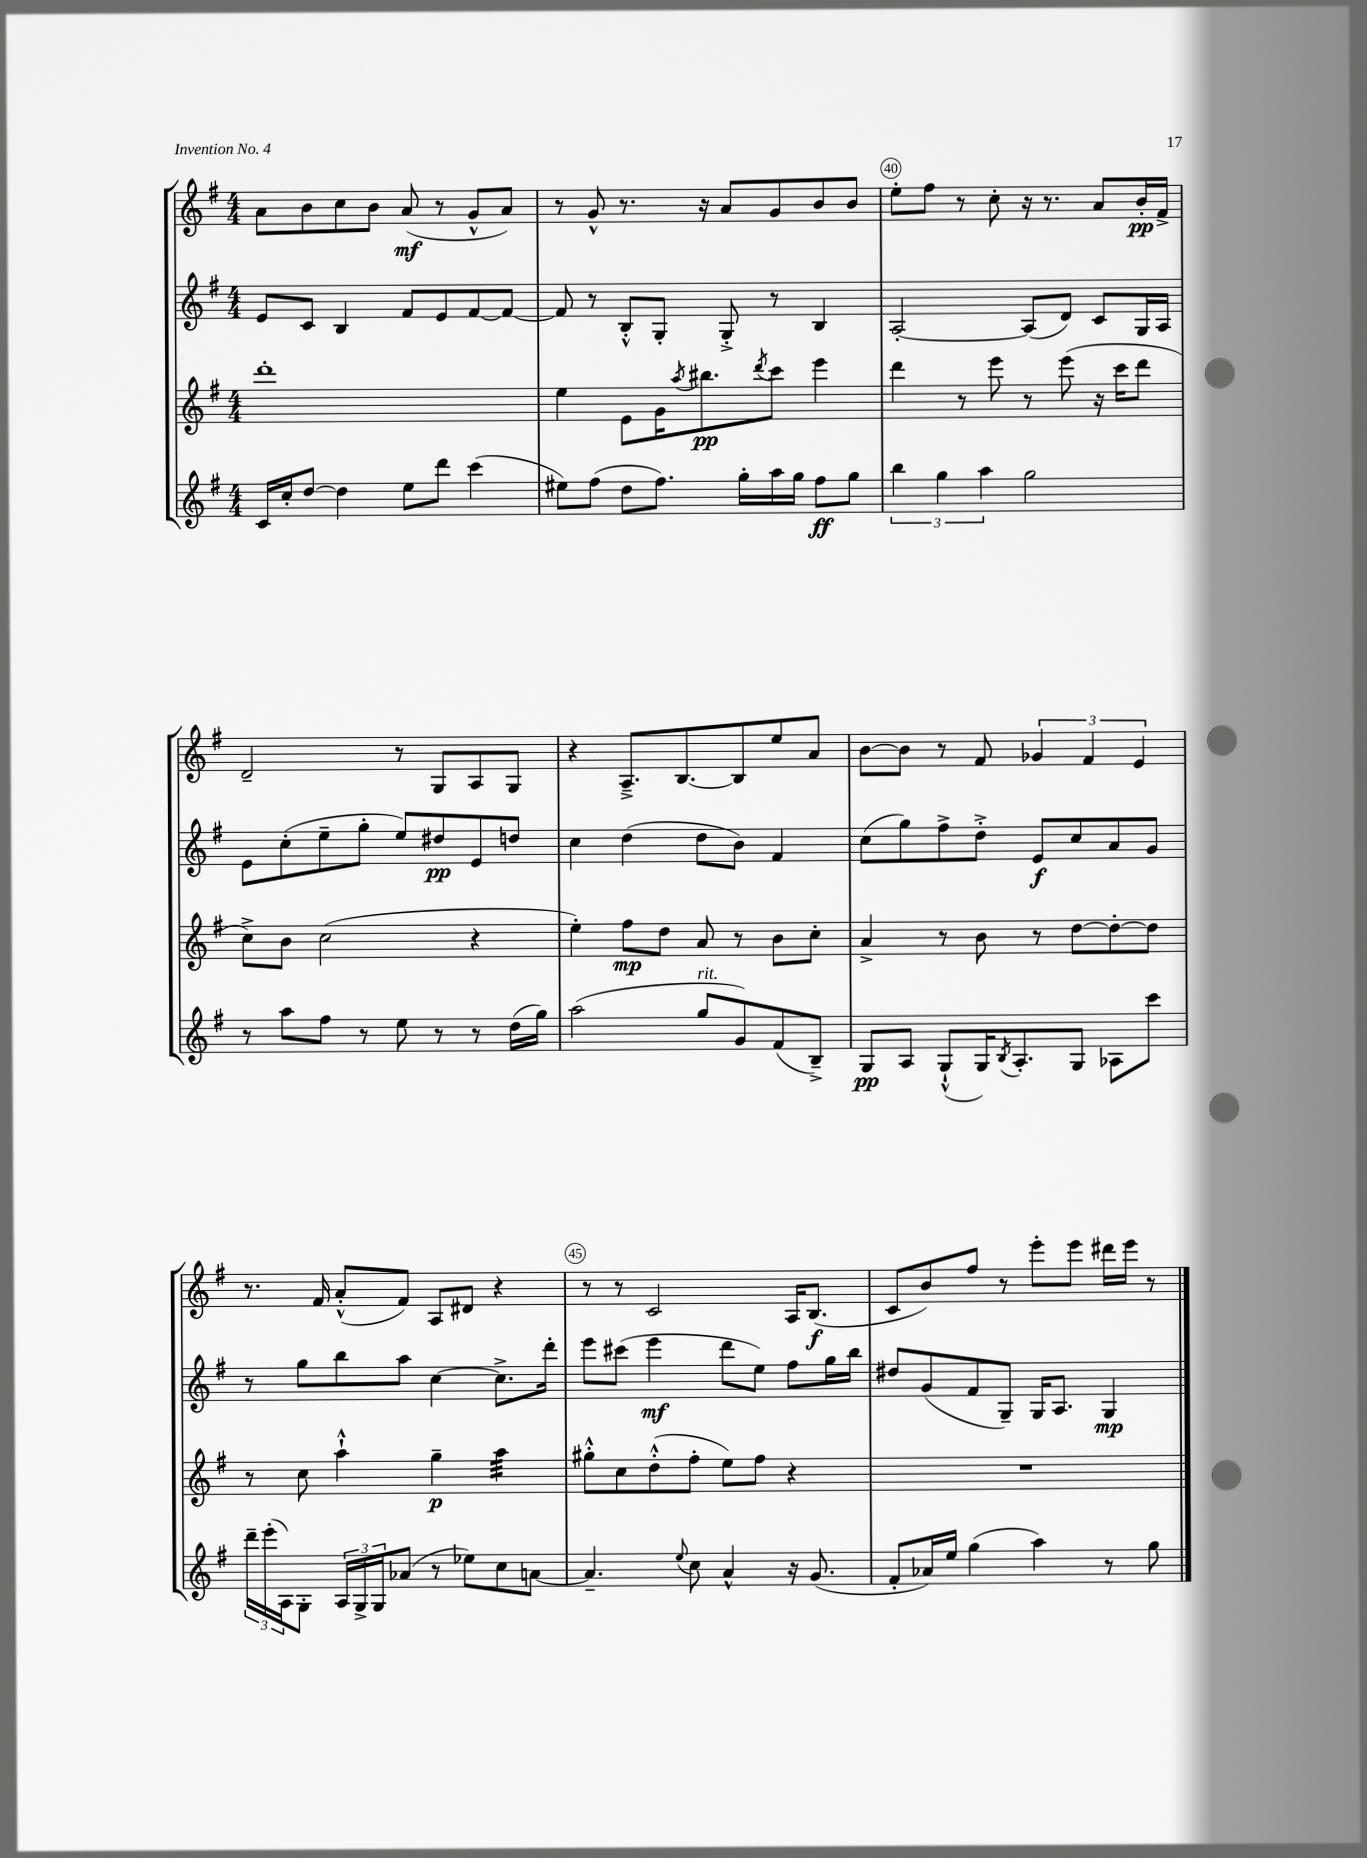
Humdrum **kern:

**kern	**kern	**kern	**kern
*staff4	*staff3	*staff2	*staff1
*clefG2	*clefG2	*clefG2	*clefG2
*k[f#]	*k[f#]	*k[f#]	*k[f#]
*M4/4	*M4/4	*M4/4	*M4/4
16c	1ddd'	8e	8a
16cc'	.	.	.
[8dd	.	8c	8b
4dd]	.	4B	8cc
.	.	.	8b
8ee	.	8f#	(8a
8ddd	.	8e	8r
(4ccc	.	[8f#	8g^^
.	.	8f#_	8a)
=	=	=	=
8ee#)	4ee	8f#]	8r
(8ff#	.	8r	8g^^
8dd	8e	8B'^^	8.r
8.ff#)	16g	8G'	.
.	8qaa	.	.
.	8.bb#	.	16r
.	.	8G'^	8a
16gg'	.	.	.
.	8qddd	.	.
16aa	8ccc	8r	8g
16gg	.	.	.
8ff#	4eee	4B	8b
8gg	.	.	8b
=	=	=	=
6bb	4ddd	[2A'	8ee'
.	.	.	8ff#
6gg	.	.	.
.	8r	.	8r
6aa	.	.	.
.	8eee	.	8cc'
2gg	8r	(8A]	16r
.	.	.	8.r
.	(8eee	8d)	.
.	16r	8c	8a
.	16ccc	.	.
.	8ddd	16G	16b'
.	.	16A	16f#^
=	=	=	=
8r	8cc^)	8e	2d~
8aa	8b	(8cc'	.
8ff#	(2cc	8ee~	.
8r	.	8gg'	.
8ee	.	8ee)	8r
8r	.	8dd#	8G
8r	4r	8e	8A
(16dd	.	8dd	8G
16gg)	.	.	.
=	=	=	=
(2aa	4ee')	4cc	4r
.	8ff#	(4dd	8.A~^
.	8dd	.	.
.	.	.	[8.B
8gg	8a	8dd	.
8g)	8r	8b)	8B]
(8f#	8b	4f#	8ee
8B~^)	8cc'	.	8a
=	=	=	=
8G	4a^	(8cc	[8b
8A	.	8gg)	8b]
(8G`^^	8r	8ff#^	8r
16G)	8b	8dd'^	8f#
8qB	.	.	.
8.A'	.	.	.
.	8r	8e	6g-
8G	[8dd	8cc	.
.	.	.	6f#
8A-	8dd'_	8a	.
.	.	.	6e
8ccc	8dd]	8g	.
=	=	=	=
24ddd~	8r	8r	8.r
(24eee'	.	.	.
24A)	.	.	.
8G'	8cc	8gg	.
.	.	.	16f#
24A	4aa`^^	8bb	(8a'^^
24G^	.	.	.
24G	.	.	.
(8a-	.	8aa	8f#)
8r	4gg~	[4cc	8A
8ee-)	.	.	8d#
8cc	4aa	8.cc^]	4r
[8a	.	.	.
.	.	16ddd'	.
=	=	=	=
4.a~]	8gg#'^^	8eee	8r
.	8cc	(8ccc#	8r
.	(8dd'^^	4eee	2c
8qqee	.	.	.
8cc	8ff#'	.	.
4a^^	8ee)	8ddd	.
.	8ff#	8ee)	.
16r	4r	8ff#	16A
(8.g	.	.	(8.B
.	.	16gg	.
.	.	16bb	.
=	=	=	=
8f#'	1r	8dd#	8c
16a-)	.	(8g	8b)
16ee	.	.	.
(4gg	.	8f#	8ff#
.	.	8G~)	8r
4aa)	.	16G	8eee'
.	.	8.A	.
.	.	.	8eee
8r	.	4G	16ddd#
.	.	.	16eee
8gg	.	.	8r
==	==	==	==
*-	*-	*-	*-
